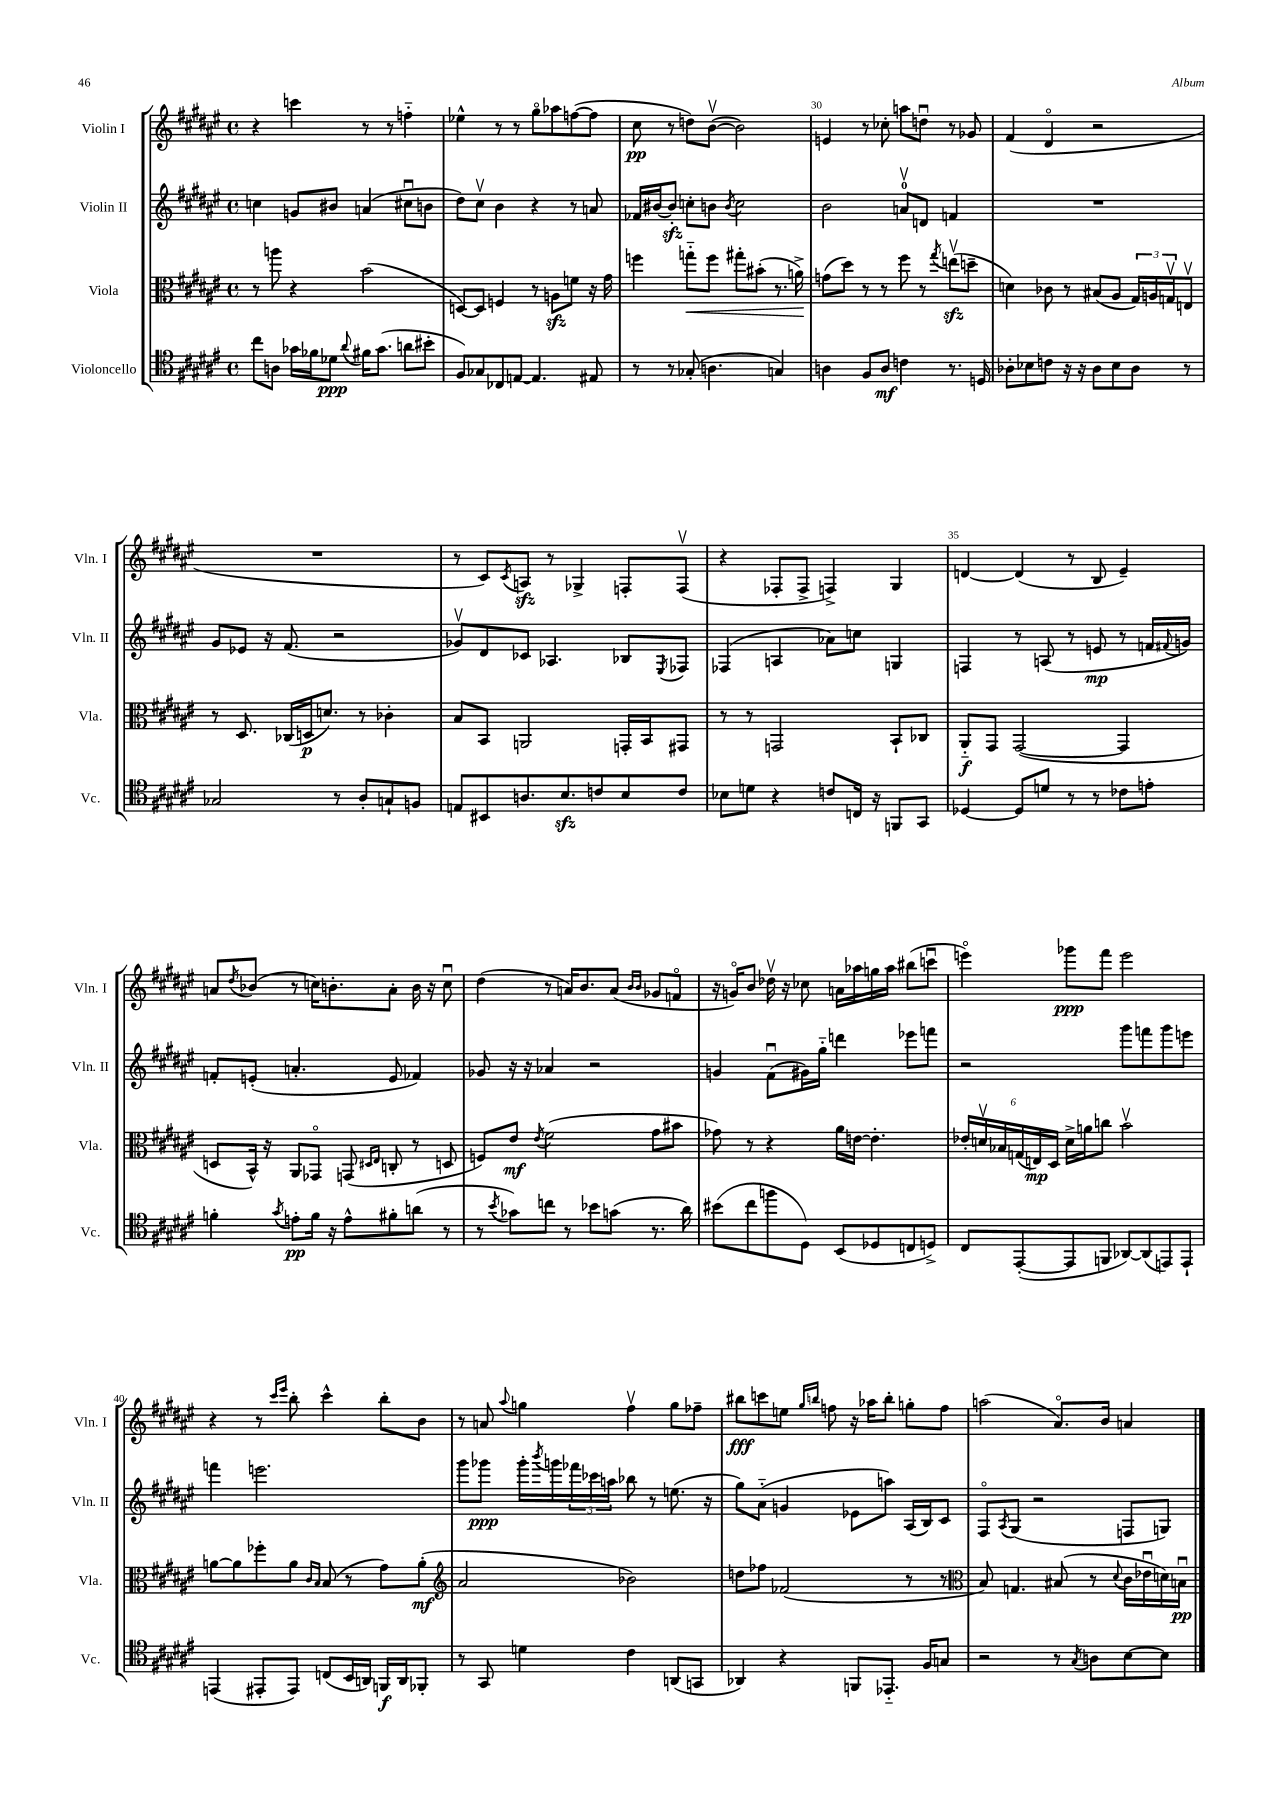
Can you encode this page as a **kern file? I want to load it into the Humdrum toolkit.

**kern	**kern	**kern	**kern
*staff4	*staff3	*staff2	*staff1
*clefC4	*clefC3	*clefG2	*clefG2
*k[f#c#g#d#a#e#]	*k[f#c#g#d#a#e#]	*k[f#c#g#d#a#e#]	*k[f#c#g#d#a#e#]
*M4/4	*M4/4	*M4/4	*M4/4
*met(c)	*met(c)	*met(c)	*met(c)
8cc#	8r	4cc	4r
8A	8aa	.	.
16g-	4r	8g	4ccc
16f-	.	.	.
8d-	.	8b#	.
8qqa#	.	.	.
16f#	(2b	(4a	8r
(8.g-	.	.	.
.	.	.	8r
8a	.	8cc#u	4ff'~
8b#'	.	8b	.
=	=	=	=
8F#)	[8D)	8dd#)	4ee-^^
8G-	8D]	8cc#v	.
8C-	4F	4b	8r
[8E	.	.	8r
4.E]	8r	4r	8gg#o
.	8A	.	8aa-
.	8f	8r	([8ff
8E#	16r	8a	8ff]
.	16g#	.	.
=	=	=	=
8r	4ff	16f-	8cc#
.	.	[16b#	.
8r	.	8b#']	8r
(8G-'	8gg'~	8cc'	8dd)
4.A	8ff	8b	([8bv
.	.	8qb	.
.	8gg#'	2cc	2b])
.	(8b#'	.	.
4G)	8.r	.	.
.	16a^)	.	.
=	=	=	=
4A	(8g	2b	4e
.	8dd#)	.	.
8F#	8r	.	8r
8A	8r	.	8cc-'
4c	8ff#	8av	8aa
.	8r	8d	8ddu
.	8qgg#	.	.
8.r	(8eev	4f	8r
.	8dd~	.	8g-
16D	.	.	.
=	=	=	=
8A-'	4d)	1r	(4f#
8B-	.	.	.
8c	8c-	.	4d#o
16r	8r	.	.
16r	.	.	.
8A-	(8B#	.	2r
8B-	8A#	.	.
8A-	24G#)	.	.
.	24A	.	.
.	24Gv	.	.
8r	8Ev	.	.
=	=	=	=
2G-	8r	8g#	1r
.	8.D#	8e-	.
.	.	16r	.
.	(16C-	(8.f#	.
.	16D	.	.
.	8.d)	.	.
8r	.	2r	.
8A#'	8r	.	.
8G`	4c-'	.	.
8F	.	.	.
=	=	=	=
8E	8B	8g-v)	8r
8BB#	8BB	8d#	8c#)
.	.	.	8qc#
8.A	2AA	8c-	8A
.	.	4.A-	8r
8.B	.	.	.
.	.	.	4G-^
8c	.	.	.
8B	16GG'	8B-	8F'
.	16BB	.	.
.	.	8qE#	.
8c	8GG#	8F-	(8Fv
=	=	=	=
8B-	8r	(4F-	4r
8d	8r	.	.
4r	2GG	4A	8F-'
.	.	.	8F-^
8c	.	8a-)	4F^)
16C	.	8cc	.
16r	.	.	.
8FF	8BB`	4G	4G#
8GG#	8C-	.	.
=	=	=	=
[4D-	8AA#'~	4F	[4d
.	8GG#	.	.
8D-]	([2GG#	8r	(4d]
8d	.	(8A	.
8r	.	8r	8r
8r	.	8e	8B
8c-	4GG#]	8r	4e#~)
8e'	.	16f	.
.	.	8qqf#	.
.	.	16g)	.
=	=	=	=
4f'	8D	8f'	8a
.	.	.	8qdd#
.	16BB^^)	(8e'	(8b-
.	16r	.	.
8qg#	.	.	.
8e'	8AA#	4.a'	8r
16f	8GG-o	.	16cc)
16r	.	.	8.b'
8e^^	(8GG	.	.
.	16qqD#	.	.
.	16qqE#	.	.
8f#'	8C'	8e	8a'
(8a	8r	4f-)	16b
.	.	.	16r
8r	8D	.	8ccu
=	=	=	=
8r	8F)	8g-	(4dd#
8qb	.	.	.
8g-)	8e#	16r	.
.	.	16r	.
.	8qe#	.	.
8cc	(2f#	4a-	8r
8r	.	.	16a)
.	.	.	8.b
8b-	.	2r	.
(8g	.	.	(8a
.	.	.	16qqb
.	.	.	16qqb
8.r	8g#	.	8g-
.	8b#	.	8fo
16a#)	.	.	.
=	=	=	=
(8b#	8g-)	4g	16r
.	.	.	16go)
8cc#	8r	.	8b
8ff	4r	(8f#u	16dd-v
.	.	.	16r
8D#)	.	16g#)	8cc-
.	.	16gg#'~	.
(8BB	16a#	4ddd	16a
.	[16e	.	16aa-
8D-	4.e']	.	16gg
.	.	.	16aa-
8C	.	8eee-	(8bb#
8D^)	.	8fff	8cccu
=	=	=	=
8C#	24e-'	2r	4eeeo)
.	24dv	.	.
.	24B-	.	.
([8EE#'	(24G	.	.
.	24E)	.	.
.	24D#	.	.
8EE#]	16d^	.	8ggg-
.	16a	.	.
8FF	8cc	.	8fff#
[8AA-)	2bv	8ggg#	2eee
(8AA-]	.	8fff	.
8EE)	.	8ggg#	.
8EE`	.	8eee	.
=	=	=	=
(4EE	[8a	4fff	4r
.	8a]	.	.
8EE#'	8ff-'	2.eee	8r
.	.	.	16qqccc#
.	.	.	16qqeee#
8EE#)	8a	.	8bb'
.	16qqc#	.	.
.	16qqB	.	.
(8C	(8B	.	4ccc#^^
16BB	8r	.	.
16AA)	.	.	.
16FF	8g#)	.	8bb'
16AA	.	.	.
8FF-'	(8a'	.	8b
=	=	=	=
*	*clefG2	*	*
8r	2a#	8ggg#	8r
8GG#	.	8ggg-	8a
.	.	.	8qqaa#
4d	.	16ggg-'	4gg
.	.	8qbbb	.
.	.	16ggg	.
.	.	24fff-	.
.	.	24ccc-	.
.	.	24aa	.
4c#	2b-)	8bb-	4ff#v
.	.	8r	.
(8AA	.	(8.ee	8gg
8GG	.	.	8ff-~
.	.	16r	.
=	=	=	=
4AA-)	8dd	8gg#)	8bb#
.	8ff-	(8a#'~	8ccc
4r	(2f-	4g	8ee
.	.	.	16qqgg#
.	.	.	16qqbb
.	.	.	8ff
8FF	.	8e-	16r
.	.	.	16aa-
8.EE-'~	.	8aa)	8bb'
.	8r	(16A#	8gg'
16F#	.	16B)	.
8G	8r	8c#	8ff
=	=	=	=
*	*clefC3	*	*
2r	8B)	8F#o	(2aa
.	.	8qA#	.
.	4.G	(8G#	.
.	.	2r	.
8r	(8B#	.	8.a#o)
8qG#	.	.	.
8A	8r	.	.
.	.	.	16b
.	8qqd#	.	.
[8B	16c#	8F	4a
.	16e-u	.	.
8B]	16d)	8G)	.
.	16Bu	.	.
==	==	==	==
*-	*-	*-	*-
